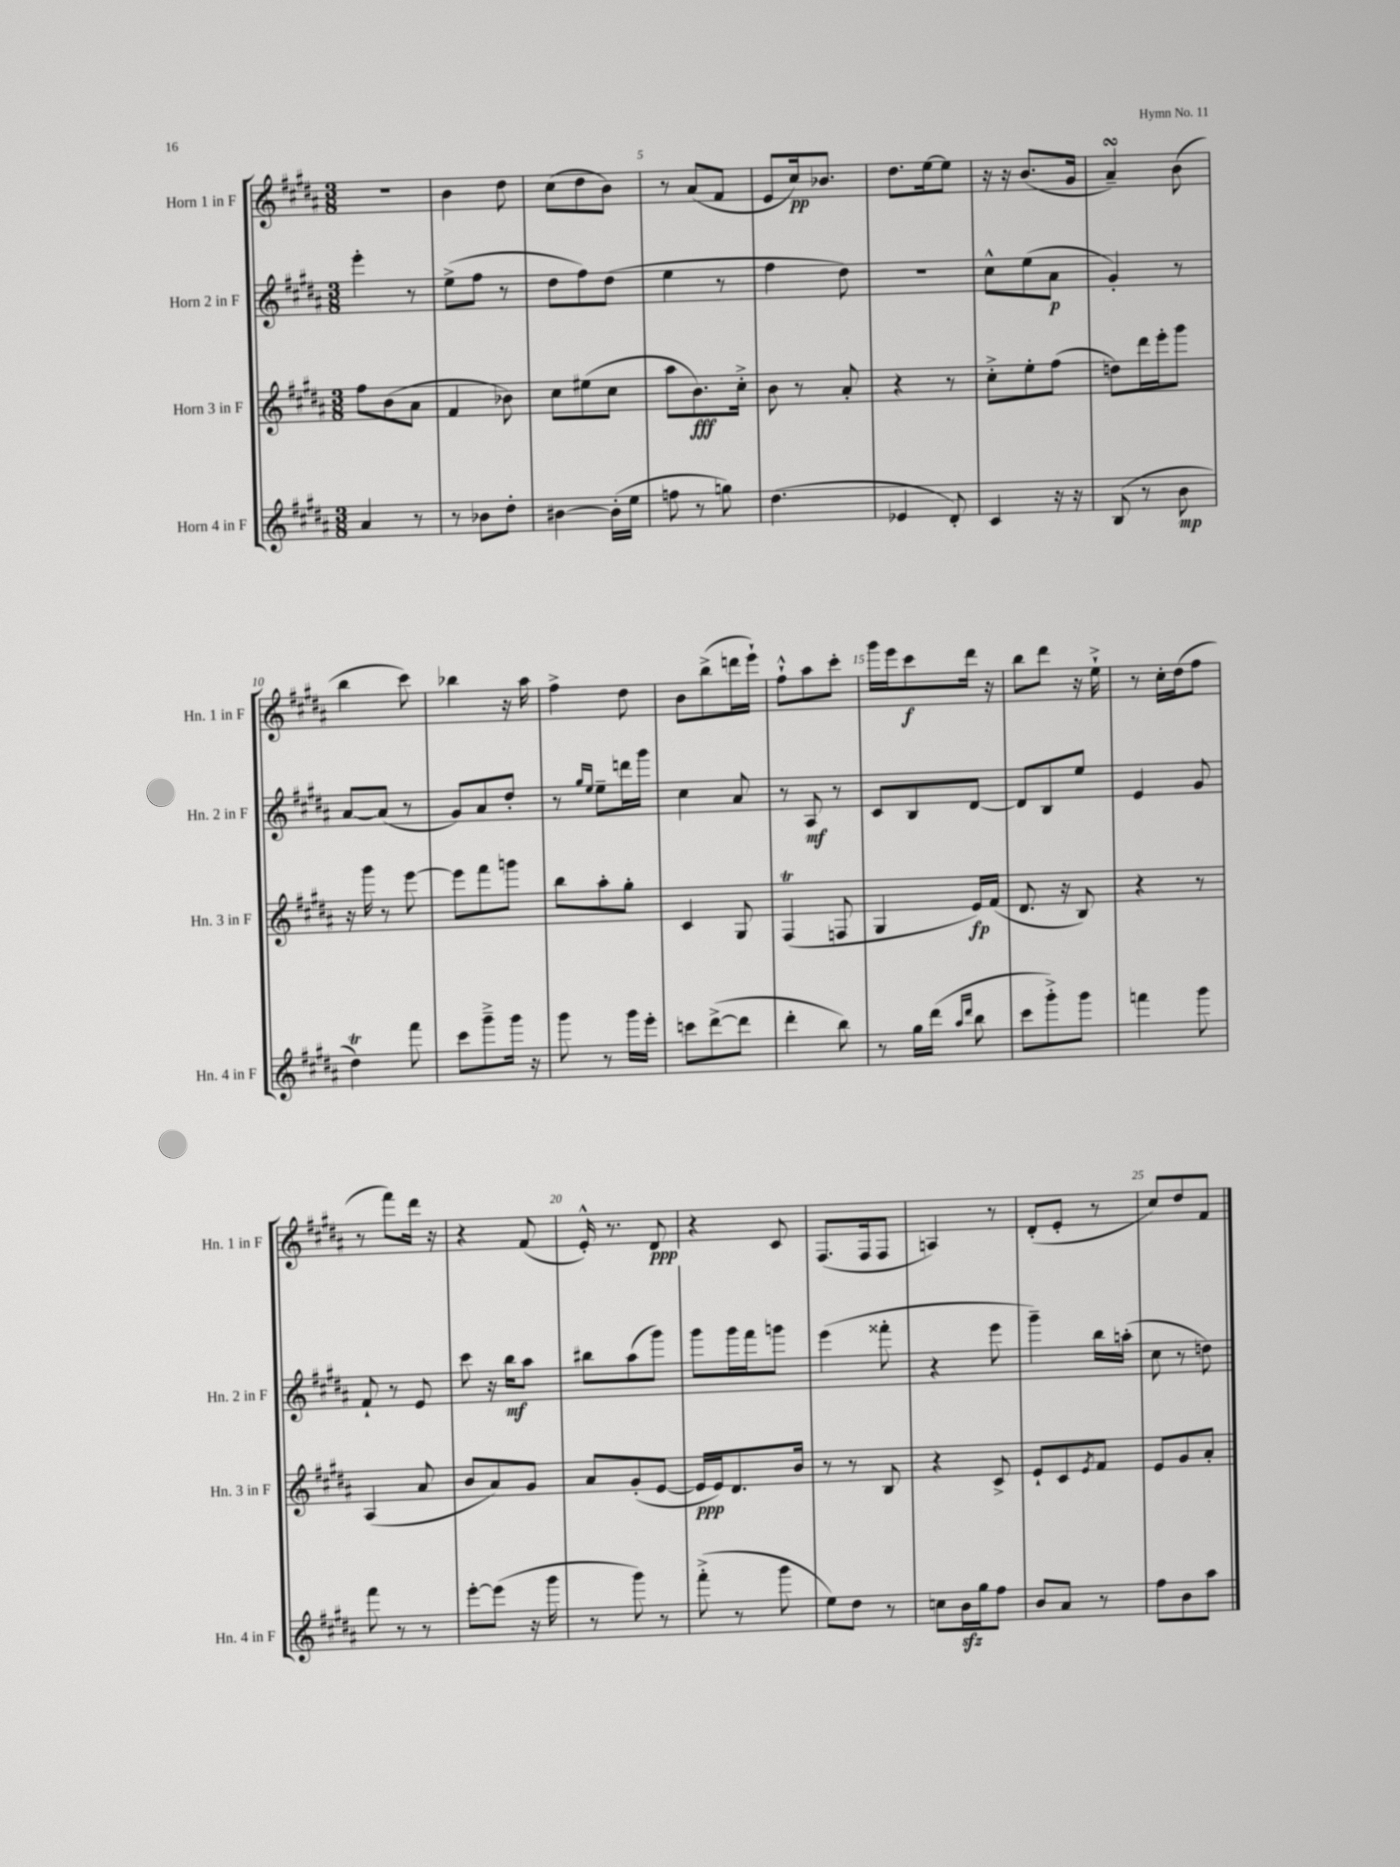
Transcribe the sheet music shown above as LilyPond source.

<<
\new StaffGroup <<
\new Staff = "s0" \with { instrumentName = "Horn 1 in F" shortInstrumentName = "Hn. 1 in F" } {
    \clef treble \key b \major \numericTimeSignature \time 3/8
    R4. |
    b'4 dis''8 |
    cis''8( dis''8 b'8) |
    r8 ais'8( fis'8 |
    e'8 cis''16\pp) bes'8. |
    dis''8. e''16~ e''8 |
    r16 r16 b'8.( gis'16 |
    ais'4--\turn) b'8( |
    b''4 cis'''8) |
    bes''4 r16 ais''16 |
    fis''4-> dis''8 |
    b'8 b''8->( d'''16 e'''16-!) |
    fis''8-!-^ ais''8 cis'''8-. |
    gis'''16 e'''16 cis'''8\f dis'''16 r16 |
    b''8 dis'''8 r16 e''16-!-> |
    r8 cis''16-. dis''16( fis''8 |
    r8 fis'''8) dis'''16 r16 |
    r4 fis'8( |
    e'16-.-^) r8. dis'8\ppp |
    r4 cis'8 |
    fis8.( fis16 fis8 |
    a4) r8 |
    dis'8-.( e'8-. r8 |
    cis''8) dis''8 fis'8 \bar "|." |
}
\new Staff = "s1" \with { instrumentName = "Horn 2 in F" shortInstrumentName = "Hn. 2 in F" } {
    \clef treble \key b \major \numericTimeSignature \time 3/8
    e'''4-. r8 |
    e''8->( fis''8 r8 |
    dis''8 fis''8) dis''8( |
    e''4 r8 |
    fis''4 dis''8) |
    R4. |
    cis''8-^ e''8( ais'8\p |
    gis'4-.) r8 |
    ais'8~ ais'8( r8 |
    gis'8) ais'8 dis''8-. |
    r8 \grace { gis''16 e''16 } e''8-- d'''16 gis'''16 |
    cis''4 ais'8 |
    r8 ais8\mf r8 |
    cis'8 b8 dis'8~ |
    dis'8 b8 e''8 |
    e'4 gis'8 |
    fis'8-! r8 e'8 |
    cis'''8 r16 b''16\mf ais''8 |
    bis''8 ais''8( gis'''8) |
    gis'''8 gis'''16 fis'''16 g'''8 |
    e'''4( fisis'''8-. |
    r4 e'''8 |
    gis'''4--) b''16 a''16-.( |
    cis''8 r8 d''8) \bar "|." |
}
\new Staff = "s2" \with { instrumentName = "Horn 3 in F" shortInstrumentName = "Hn. 3 in F" } {
    \clef treble \key b \major \numericTimeSignature \time 3/8
    fis''8 b'8( ais'8 |
    fis'4 bes'8) |
    cis''8 eis''8( cis''8 |
    ais''8 b'8.\fff) cis''16-.-> |
    b'8 r8 ais'8-. |
    r4 r8 |
    cis''8-.-> e''8-. fis''8( |
    d''8) dis'''16 e'''16-. gis'''8 |
    r16 gis'''16 r8 e'''8~ |
    e'''8 fis'''8 g'''8 |
    b''8 ais''8-. gis''8-. |
    cis'4 gis8 |
    fis4\trill( f8 |
    gis4 e'16\fp) fis'16( |
    dis'8. r16 b8) |
    r4 r8 |
    ais4( ais'8 |
    b'8 ais'8) gis'8 |
    ais'8 gis'8-.( e'8~ |
    e'16\ppp e'16) dis'8. b'16 |
    r8 r8 b8 |
    r4 cis'8-> |
    e'8-! cis'8 \acciaccatura { e'8 } fis'8 |
    e'8 gis'8 ais'8-. \bar "|." |
}
\new Staff = "s3" \with { instrumentName = "Horn 4 in F" shortInstrumentName = "Hn. 4 in F" } {
    \clef treble \key b \major \numericTimeSignature \time 3/8
    ais'4 r8 |
    r8 bes'8 dis''8-. |
    bis'4~ bis'16-.( e''16 |
    f''8 r8 g''8) |
    dis''4.( |
    ees'4 dis'8-.) |
    cis'4 r16 r16 |
    b8( r8 b'8\mp |
    dis''4\trill) fis'''8 |
    cis'''8 gis'''8---> gis'''16 r16 |
    gis'''8 r8 gis'''16 e'''16-. |
    c'''8 dis'''8~->( dis'''8 |
    dis'''4-. b''8) |
    r8 gis''16 dis'''16( \grace { ais''16 dis'''16 } b''8 |
    cis'''8 gis'''8-.->) gis'''8 |
    f'''4 gis'''8 |
    fis'''8 r8 r8 |
    e'''8~-. e'''8( r16 gis'''16 |
    r8 gis'''8) r8 |
    fis'''8-.->( r8 gis'''8 |
    e''8) dis''8 r8 |
    c''8 b'16\sfz gis''16 fis''8 |
    b'8 ais'8 r8 |
    fis''8 b'8 ais''8 \bar "|." |
}
>>
>>
\layout { \context { \Score currentBarNumber = #2 \override BarNumber.break-visibility = ##(#f #t #t) barNumberVisibility = #(every-nth-bar-number-visible 5) } }
